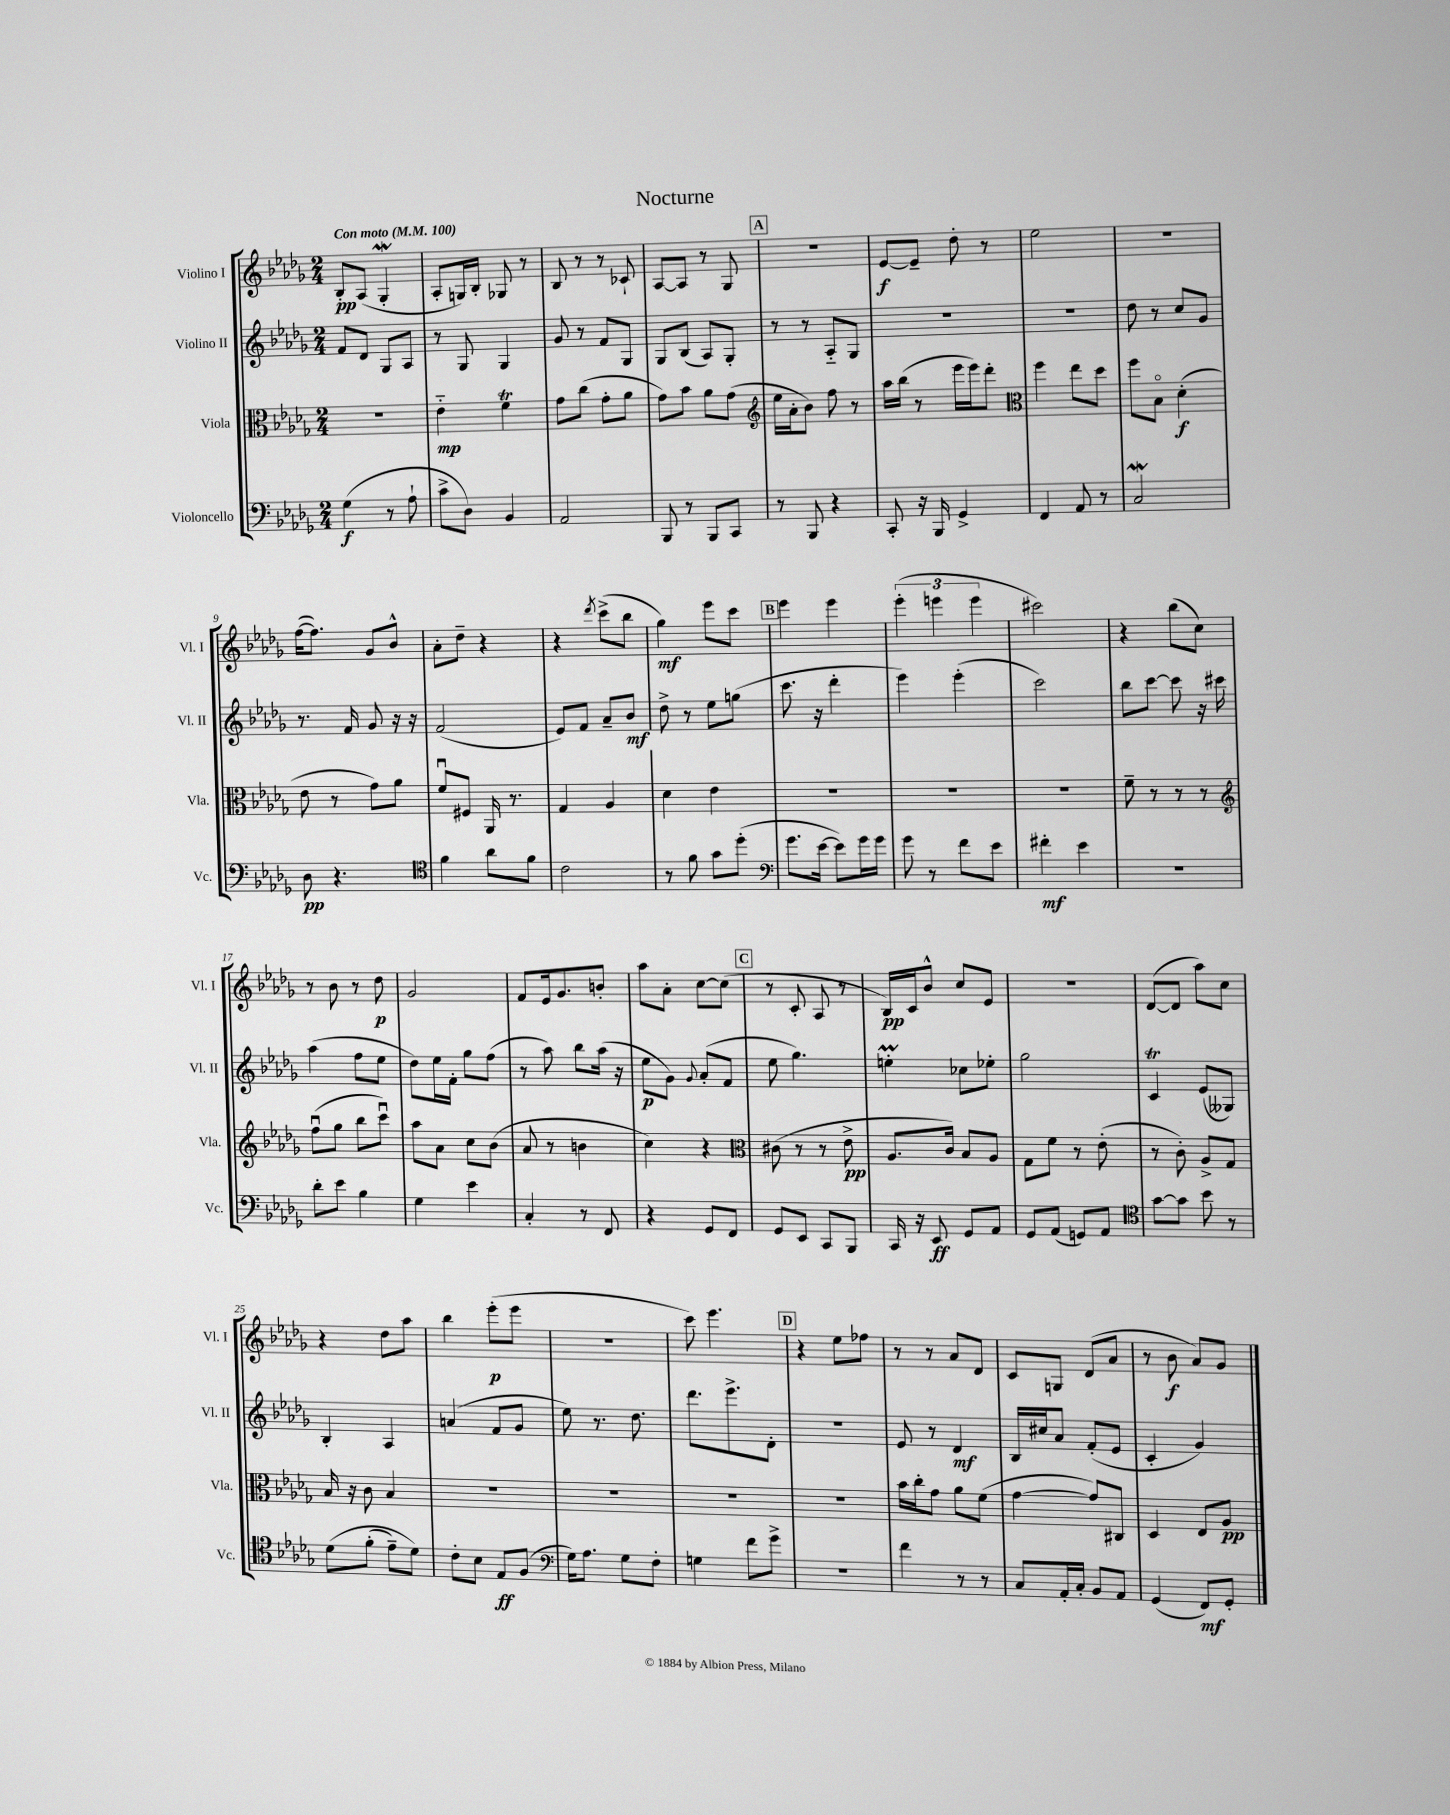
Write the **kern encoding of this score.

**kern	**dynam	**kern	**dynam	**kern	**dynam	**kern	**dynam
*part4	*part4	*part3	*part3	*part2	*part2	*part1	*part1
*staff4	*staff4	*staff3	*staff3	*staff2	*staff2	*staff1	*staff1
*I"Violoncello	*	*I"Viola	*	*I"Violino II	*	*I"Violino I	*
*I'Vc.	*	*I'Vla.	*	*I'Vl. II	*	*I'Vl. I	*
*clefF4	*	*clefC3	*	*clefG2	*	*clefG2	*
*k[b-e-a-d-g-]	*	*k[b-e-a-d-g-]	*	*k[b-e-a-d-g-]	*	*k[b-e-a-d-g-]	*
*M2/4	*	*M2/4	*	*M2/4	*	*M2/4	*
*MM100	*	*MM100	*	*MM100	*	*MM100	*
=1	=1	=1	=1	=1	=1	=1	=1
!	!	!	!	!	!	!LO:TX:a:B:t=Con moto	!
(4G-\	f	2r	.	8f/L	.	8B-'/L	pp
.	.	.	.	8d-/J	.	(8A-/J	.
8r	.	.	.	8G-/L	.	4G-w'/	.
8A-`\	.	.	.	8A-/J	.	.	.
=2	=2	=2	=2	=2	=2	=2	=2
8c^\L	.	4e-\	mp	8r	.	8A-'/L	.
8D-\J)	.	.	.	8G-/	.	16Gn/L)	.
.	.	.	.	.	.	16B-'/JJ	.
4BB-/	.	4ft\	.	4G-/	.	8G-X/	.
.	.	.	.	.	.	8r	.
=3	=3	=3	=3	=3	=3	=3	=3
2AA-/	.	8g-\L	.	8g-/	.	8B-/	.
.	.	(8cc\J	.	8r	.	8r	.
.	.	8g-'\L	.	8f/L	.	8r	.
.	.	8a-\J	.	8G-/J	.	8c-X`/	.
=4	=4	=4	=4	=4	=4	=4	=4
8BBB-/	.	8g-\L)	.	8G-/L	.	[8A-/L	.
8r	.	8b-\J	.	(8B-/J	.	8A-/J]	.
8BBB-/L	.	8a-\L	.	8A-/L)	.	8r	.
8CC/J	.	(8g-\J	.	8G-'/J	.	8G-/	.
!!LO:REH:place=s1:t=A
=5	=5	=5	=5	=5	=5	=5	=5
*	*	*clefG2	*	*	*	*	*
8r	.	16ee-\LL	.	8r	.	2r	.
.	.	16a-'\J	.	.	.	.	.
8BBB-/	.	8b-\J)	.	8r	.	.	.
4r	.	8ff\	.	8A-/L	.	.	.
.	.	8r	.	8G-/J	.	.	.
=6	=6	=6	=6	=6	=6	=6	=6
8CC'/	.	16aa-\LL	.	2r	.	[8e-/L	f
.	.	(16bb-\JJ	.	.	.	.	.
16r	.	8r	.	.	.	8e-~/J]	.
16BBB-/	.	.	.	.	.	.	.
4GG-^/	.	16eee-\LL	.	.	.	8dd-'\	.
.	.	16eee-\J)	.	.	.	.	.
.	.	8ddd-'\J	.	.	.	8r	.
=7	=7	=7	=7	=7	=7	=7	=7
*	*	*clefC3	*	*	*	*	*
4FF/	.	4ff\	.	2r	.	2ee-\	.
8AA-/	.	8ee-\L	.	.	.	.	.
8r	.	8dd-\J	.	.	.	.	.
=8	=8	=8	=8	=8	=8	=8	=8
2CW/	.	8ff\L	.	8dd-\	.	2r	.
.	.	8B-\J	.	8r	.	.	.
.	.	(4d-'\	f	8cc/L	.	.	.
.	.	.	.	8g-/J	.	.	.
!!LO:LB:g=z
=9	=9	=9	=9	=9	=9	=9	=9
8D-\	pp	8e-\	.	8.r	.	([16ff\KL	.
.	.	.	.	.	.	8.ff\J])	.
4.r	.	8r	.	.	.	.	.
.	.	.	.	16f/	.	.	.
.	.	8g-\L)	.	8g-/	.	8g-/L	.
.	.	8a-\J	.	16r	.	8b-^^/J	.
.	.	.	.	16r	.	.	.
=10	=10	=10	=10	=10	=10	=10	=10
*clefC4	*	*	*	*	*	*	*
4f\	.	8fu/L	.	(2f/	.	8a-'\L	.
.	.	8F#X/J	.	.	.	8dd-~\J	.
8a-\L	.	16AA-/	.	.	.	4r	.
.	.	8.r	.	.	.	.	.
8f\J	.	.	.	.	.	.	.
=11	=11	=11	=11	=11	=11	=11	=11
2c\	.	4G-/	.	8e-/L)	.	4r	.
.	.	.	.	8f/J	.	.	.
.	.	.	.	.	.	8qddd-/	.
.	.	4A-/	.	8a-~/L	.	(8ccc^\L	.
.	.	.	.	8b-/J	mf	8bb-\J	.
=12	=12	=12	=12	=12	=12	=12	=12
8r	.	4d-\	.	8dd-^\	.	4gg-\)	mf
8f\	.	.	.	8r	.	.	.
8g-\L	.	4e-\	.	8ee-\L	.	8eee-\L	.
(8dd-'\J	.	.	.	(8ggn\J	.	8ccc\J	.
!!LO:REH:place=s1:t=B
=13	=13	=13	=13	=13	=13	=13	=13
*clefF4	*	*	*	*	*	*	*
8.g-\L	.	2r	.	8.ccc\	.	4eee-\	.
[16e-\Jk	.	.	.	16r	.	.	.
8e-\L])	.	.	.	4ddd-'\	.	4eee-\	.
16g-\L	.	.	.	.	.	.	.
16g-\JJ	.	.	.	.	.	.	.
=14	=14	=14	=14	=14	=14	=14	=14
8g-\	.	2r	.	4eee-\)	.	(6eee-'\	.
8r	.	.	.	.	.	.	.
.	.	.	.	.	.	6eeen\	.
8f\L	.	.	.	(4eee-'\	.	.	.
.	.	.	.	.	.	6eee\	.
8e-\J	.	.	.	.	.	.	.
=15	=15	=15	=15	=15	=15	=15	=15
4f#X'\	mf	2r	.	2ccc\)	.	2ccc#X\)	.
4e-\	.	.	.	.	.	.	.
=16	=16	=16	=16	=16	=16	=16	=16
2r	.	8f~\	.	8bb-\L	.	4r	.
.	.	8r	.	[8ccc\J	.	.	.
.	.	8r	.	8ccc\]	.	(8bb-\L	.
.	.	8r	.	16r	.	8cc\J)	.
.	.	.	.	16ccc#X\	.	.	.
!!LO:LB:g=z
=17	=17	=17	=17	=17	=17	=17	=17
*	*	*clefG2	*	*	*	*	*
8d-'\L	.	(8ffu\L	.	(4aa-\	.	8r	.
8e-\J	.	8gg-\J	.	.	.	8b-\	.
4B-\	.	8bb-\L	.	8ff\L	.	8r	.
.	.	8cccu\J)	.	8ee-\J	.	8dd-\	p
=18	=18	=18	=18	=18	=18	=18	=18
4G-\	.	8aa-\L	.	8dd-\L)	.	2g-/	.
.	.	8a-\J	.	16ee-\L	.	.	.
.	.	.	.	16f'\JJ	.	.	.
4e-\	.	8cc\L	.	8gg-\L	.	.	.
.	.	(8b-\J	.	(8ff\J	.	.	.
=19	=19	=19	=19	=19	=19	=19	=19
4C'/	.	8a-/	.	8r	.	8f/L	.
.	.	8r	.	8aa-\)	.	16e-/k	.
.	.	.	.	.	.	8.g-/	.
8r	.	4bn\	.	8bb-\L	.	.	.
8FF/	.	.	.	(16aa-\Jk	.	8bn'/J	.
.	.	.	.	16r	.	.	.
=20	=20	=20	=20	=20	=20	=20	=20
4r	.	4cc\)	.	8ee-\L	p	8aa-\L	.
.	.	.	.	8g-\J)	.	8a-'\J	.
.	.	.	.	8qqg-/	.	.	.
8GG-/L	.	4r	.	(8a-'/L	.	[8cc\L	.
8FF/J	.	.	.	8f/J	.	(8cc\J]	.
!!LO:REH:place=s1:t=C
=21	=21	=21	=21	=21	=21	=21	=21
*	*	*clefC3	*	*	*	*	*
8GG-/L	.	(8c#X\	.	8ee-\	.	8r	.
8EE-/J	.	8r	.	4.gg-\)	.	8c'/	.
8CC/L	.	8r	.	.	.	8A-/	.
8BBB-/J	.	8e-^\	pp	.	.	8r	.
=22	=22	=22	=22	=22	=22	=22	=22
16CC/	.	8.A-/L	.	4eenm'\	.	16B-/LL)	pp
16r	.	.	.	.	.	16c/J	.
8EE-/	ff	.	.	.	.	8b-^^/J	.
.	.	16c/Jk)	.	.	.	.	.
8GG-/L	.	8B-/L	.	8cc-X\L	.	8cc/L	.
8AA-/J	.	8A-/J	.	8ee-X'\J	.	8e-/J	.
=23	=23	=23	=23	=23	=23	=23	=23
8GG-/L	.	8G-\L	.	2gg-\	.	2r	.
(8AA-/J	.	8f\J	.	.	.	.	.
8GGn/L)	.	8r	.	.	.	.	.
8AA-/J	.	(8e-'\	.	.	.	.	.
=24	=24	=24	=24	=24	=24	=24	=24
*clefC4	*	*	*	*	*	*	*
[8g-\L	.	8r	.	4ct/	.	([8d-/L	.
8g-\J]	.	8c'\)	.	.	.	8d-/J]	.
8b-\	.	8A-^/L	.	(8e-/L	.	8aa-\L)	.
8r	.	8G-/J	.	8G--X/J)	.	8cc\J	.
!!LO:LB:g=z
=25	=25	=25	=25	=25	=25	=25	=25
(8d-\L	.	16B-/	.	4B-'/	.	4r	.
.	.	16r	.	.	.	.	.
(8f'\J	.	8c\	.	.	.	.	.
8e-~\L)	.	4B-/	.	4A-/	.	8dd-\L	.
8d-\J)	.	.	.	.	.	8aa-\J	.
=26	=26	=26	=26	=26	=26	=26	=26
8c'\L	.	2r	.	(4an/	.	4bb-\	.
8B-\J	.	.	.	.	.	.	.
8E-/L	ff	.	.	8f/L	.	(8eee-'\L	p
(8F/J	.	.	.	8g-/J	.	8eee-\J	.
=27	=27	=27	=27	=27	=27	=27	=27
*clefF4	*	*	*	*	*	*	*
16G-\KL)	.	2r	.	8ee-\)	.	2r	.
8.A-\J	.	.	.	.	.	.	.
.	.	.	.	8.r	.	.	.
8G-\L	.	.	.	.	.	.	.
.	.	.	.	8.dd-\	.	.	.
8F'\J	.	.	.	.	.	.	.
=28	=28	=28	=28	=28	=28	=28	=28
4Gn\	.	2r	.	8.ddd-\L	.	8ccc\)	.
.	.	.	.	.	.	4.eee-\	.
.	.	.	.	8.eee-^\	.	.	.
8f\L	.	.	.	.	.	.	.
8g-^\J	.	.	.	8d-'\J	.	.	.
!!LO:REH:place=s1:t=D
=29	=29	=29	=29	=29	=29	=29	=29
2r	.	2r	.	2r	.	4r	.
.	.	.	.	.	.	8ee-\L	.
.	.	.	.	.	.	8ff-X\J	.
=30	=30	=30	=30	=30	=30	=30	=30
4f\	.	16b-\LL	.	8e-/	.	8r	.
.	.	16cc'\J	.	.	.	.	.
.	.	8g-\J	.	8r	.	8r	.
8r	.	8a-\L	.	4d-/	mf	8a-/L	.
8r	.	(8f\J	.	.	.	8d-/J	.
=31	=31	=31	=31	=31	=31	=31	=31
8C/L	.	[4g-\	.	16B-/LL	.	8c/L	.
.	.	.	.	16cc#X/J	.	.	.
16AA-'/L	.	.	.	8a-/J	.	8Gn/J	.
16C'/JJ	.	.	.	.	.	.	.
8BB-/L	.	8g-/L])	.	(8f'/L	.	(8d-/L	.
8AA-/J	.	8C#X/J	.	8e-/J	.	8a-/J	.
=32	=32	=32	=32	=32	=32	=32	=32
(4GG-/	.	4D-/	.	4c'/	.	8r	.
.	.	.	.	.	.	8b-\	f
8FF/L)	mf	8E-/L	.	4g-/)	.	8a-/L)	.
8GG-'/J	.	8A-/J	pp	.	.	8g-/J	.
==	==	==	==	==	==	==	==
*-	*-	*-	*-	*-	*-	*-	*-
